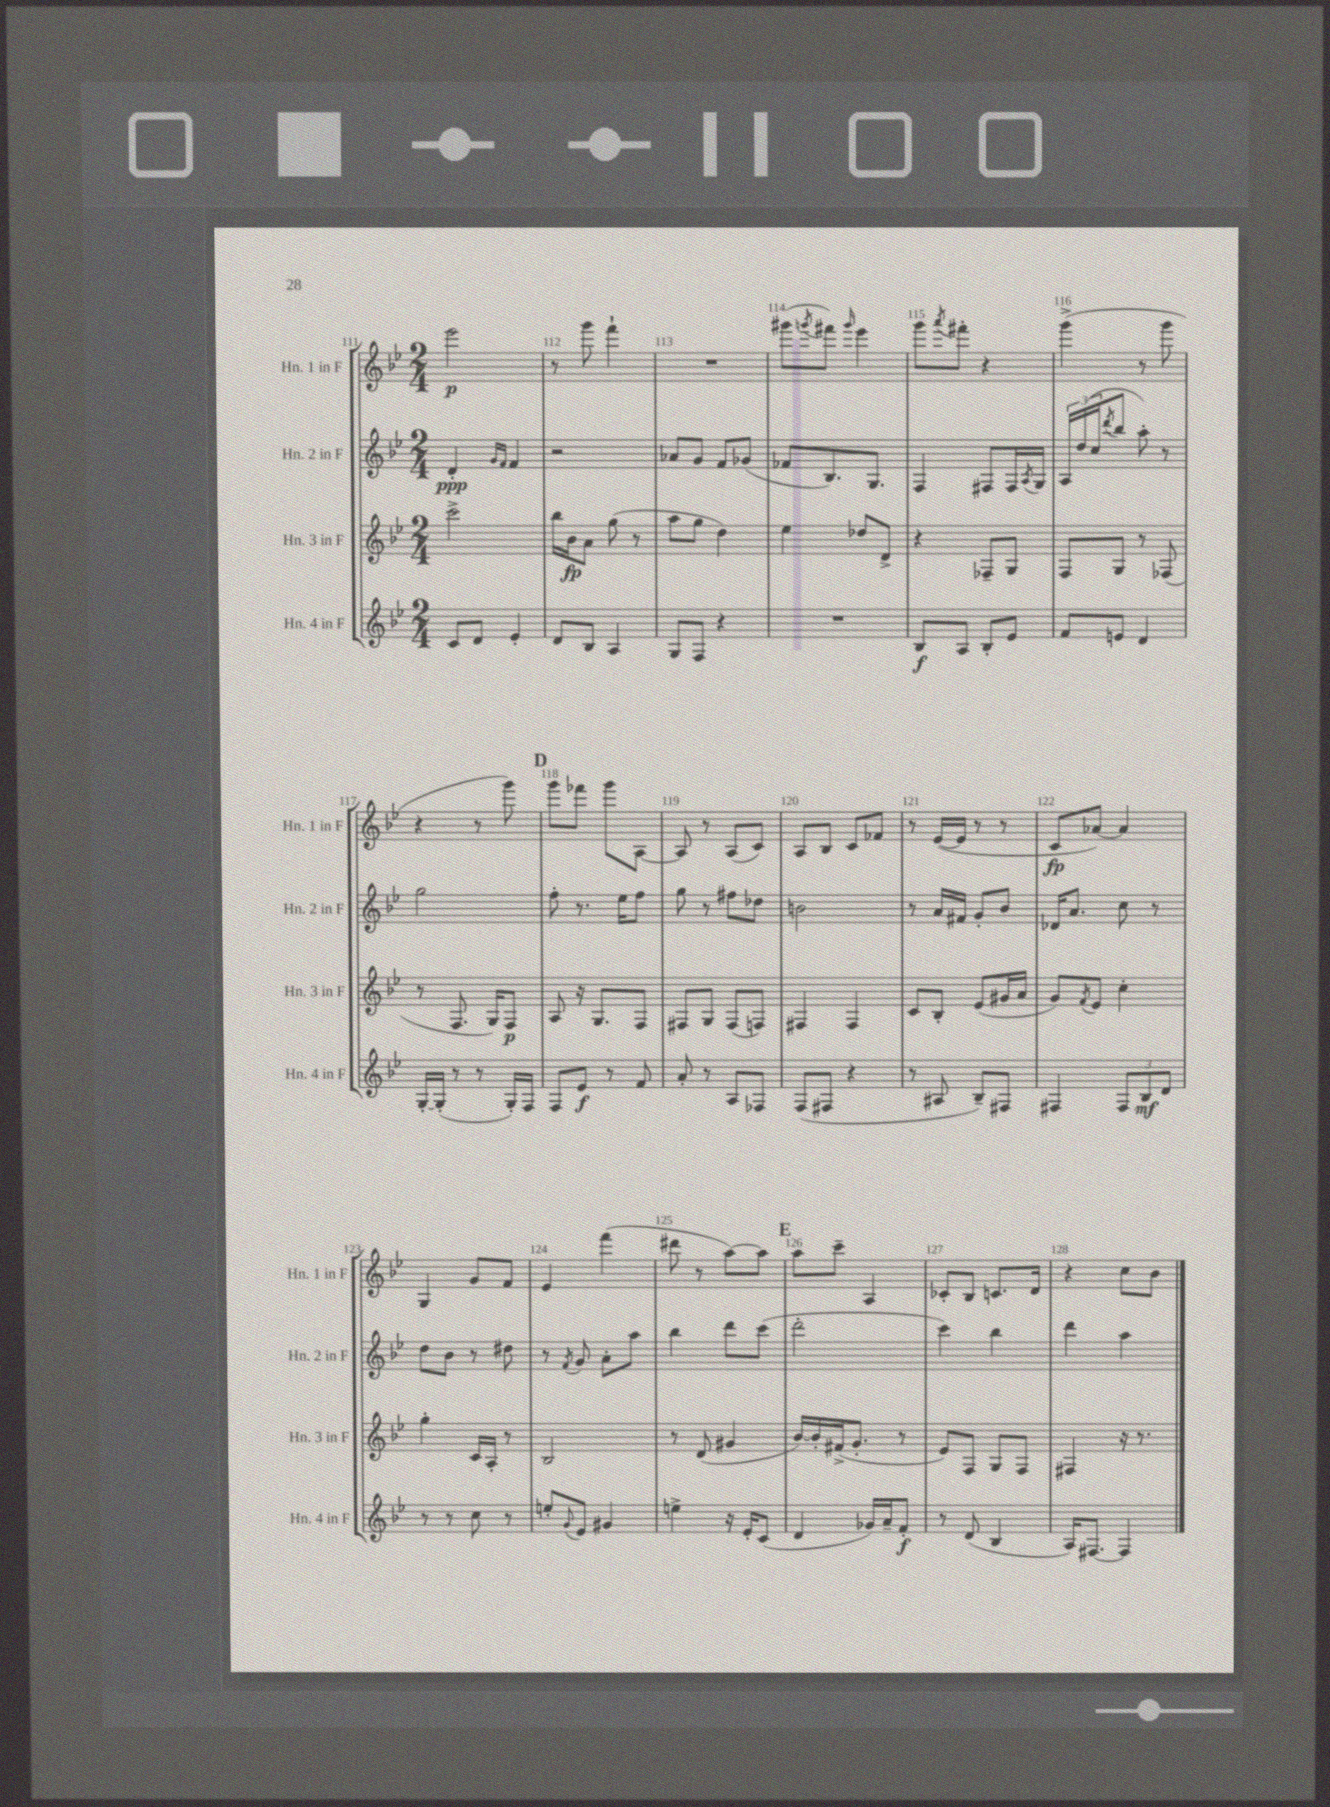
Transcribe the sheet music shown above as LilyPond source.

<<
\new StaffGroup <<
\new Staff = "s0" \with { instrumentName = "Hn. 1 in F" shortInstrumentName = "Hn. 1 in F" } {
    \clef treble \key bes \major \numericTimeSignature \time 2/4
    ees'''2\p |
    r8 g'''8 f'''4-! |
    R2 |
    gis'''8( \acciaccatura { g'''8 } fis'''8) \grace { g'''16 } ees'''4 |
    g'''8 \acciaccatura { a'''8 } fis'''8-. r4 |
    g'''4->( r8 g'''8 |
    r4 r8 g'''8) |
    \mark \markup { \bold "D" } g'''8 fes'''8 g'''8 a8~ |
    a8 r8 a8( c'8) |
    a8 bes8 c'8 fes'8 |
    r8 ees'16~( ees'16 r8 r8 |
    c'8\fp aes'8~) aes'4 |
    g4 g'8 f'8 |
    ees'4 f'''4( |
    dis'''8 r8 a''8~) a''8 |
    \mark \markup { \bold "E" } a''8 c'''8-- a4 |
    ces'8-. bes8 c'8. d'16 |
    r4 c''8 bes'8 \bar "|." |
}
\new Staff = "s1" \with { instrumentName = "Hn. 2 in F" shortInstrumentName = "Hn. 2 in F" } {
    \clef treble \key bes \major \numericTimeSignature \time 2/4
    d'4-.\ppp \grace { g'16 f'16 } f'4 |
    r2 |
    aes'8 g'8 f'8 ges'8( |
    fes'8 bes8.) g8. |
    f4 fis8 fis16 \acciaccatura { a8 } g16 |
    \tuplet 3/2 { a16 d''16( c''16 } \acciaccatura { d'''8 } bes''8 a''8-.) r8 |
    g''2 |
    \mark \markup { \bold "D" } f''8-. r8. ees''16 f''8 |
    g''8 r8 fis''8 des''8 |
    b'2 |
    r8 a'16 fis'16 g'8-. bes'8 |
    des'16 a'8. c''8 r8 |
    d''8 bes'8 r8 dis''8 |
    r8 \acciaccatura { f'8 } g'8 a'8-. a''8 |
    bes''4 d'''8 c'''8( |
    \mark \markup { \bold "E" } d'''2-. |
    c'''4) bes''4 |
    d'''4 a''4 \bar "|." |
}
\new Staff = "s2" \with { instrumentName = "Hn. 3 in F" shortInstrumentName = "Hn. 3 in F" } {
    \clef treble \key bes \major \numericTimeSignature \time 2/4
    c'''2-> |
    bes''16 bes'16\fp a'8 g''8( r8 |
    a''8 g''8 d''4) |
    ees''4 des''8 d'8-> |
    r4 fes8-- g8 |
    f8 g8 r8 fes8( |
    r8 f8. g16) f8\p |
    \mark \markup { \bold "D" } a8 r16 g8. f8 |
    fis8 g8 fis8( f8) |
    fis4 fis4 |
    c'8 bes8-. ees'8( gis'16 a'16 |
    g'8) \acciaccatura { f'8 } ees'8 c''4-. |
    g''4-. c'16 a16-. r8 |
    bes2 |
    r8 d'8( gis'4 |
    \mark \markup { \bold "E" } bes'16~) bes'16-. fis'16->( g'8.-. r8 |
    ees'8) f8 g8 f8 |
    fis4 r16 r8. \bar "|." |
}
\new Staff = "s3" \with { instrumentName = "Hn. 4 in F" shortInstrumentName = "Hn. 4 in F" } {
    \clef treble \key bes \major \numericTimeSignature \time 2/4
    c'8 d'8 ees'4-. |
    d'8 bes8 a4 |
    g8 f8 r4 |
    R2 |
    bes8\f a8 bes8-. ees'8 |
    f'8 e'8 d'4 |
    g16~-. g16-.( r8 r8 g16-.) f16 |
    \mark \markup { \bold "D" } f8 ees'8\f r8 f'8 |
    a'8-. r8 a8 fes8 |
    f8( fis8 r4 |
    r8 ais8 bes8--) fis8 |
    fis4 \tuplet 3/2 { fis8 bes8\mf d'8 } |
    r8 r8 c''8 r8 |
    e''8-. \appoggiatura { g'8 } ees'8 gis'4 |
    e''4-> r16 ees'16-. c'8( |
    \mark \markup { \bold "E" } d'4 ges'16) a'16-- f'8-.\f |
    r8 d'8( bes4 |
    a16) fis8.~ fis4 \bar "|." |
}
>>
>>
\layout { \context { \Score currentBarNumber = #111 \override BarNumber.break-visibility = ##(#f #t #t) barNumberVisibility = #all-bar-numbers-visible } }
